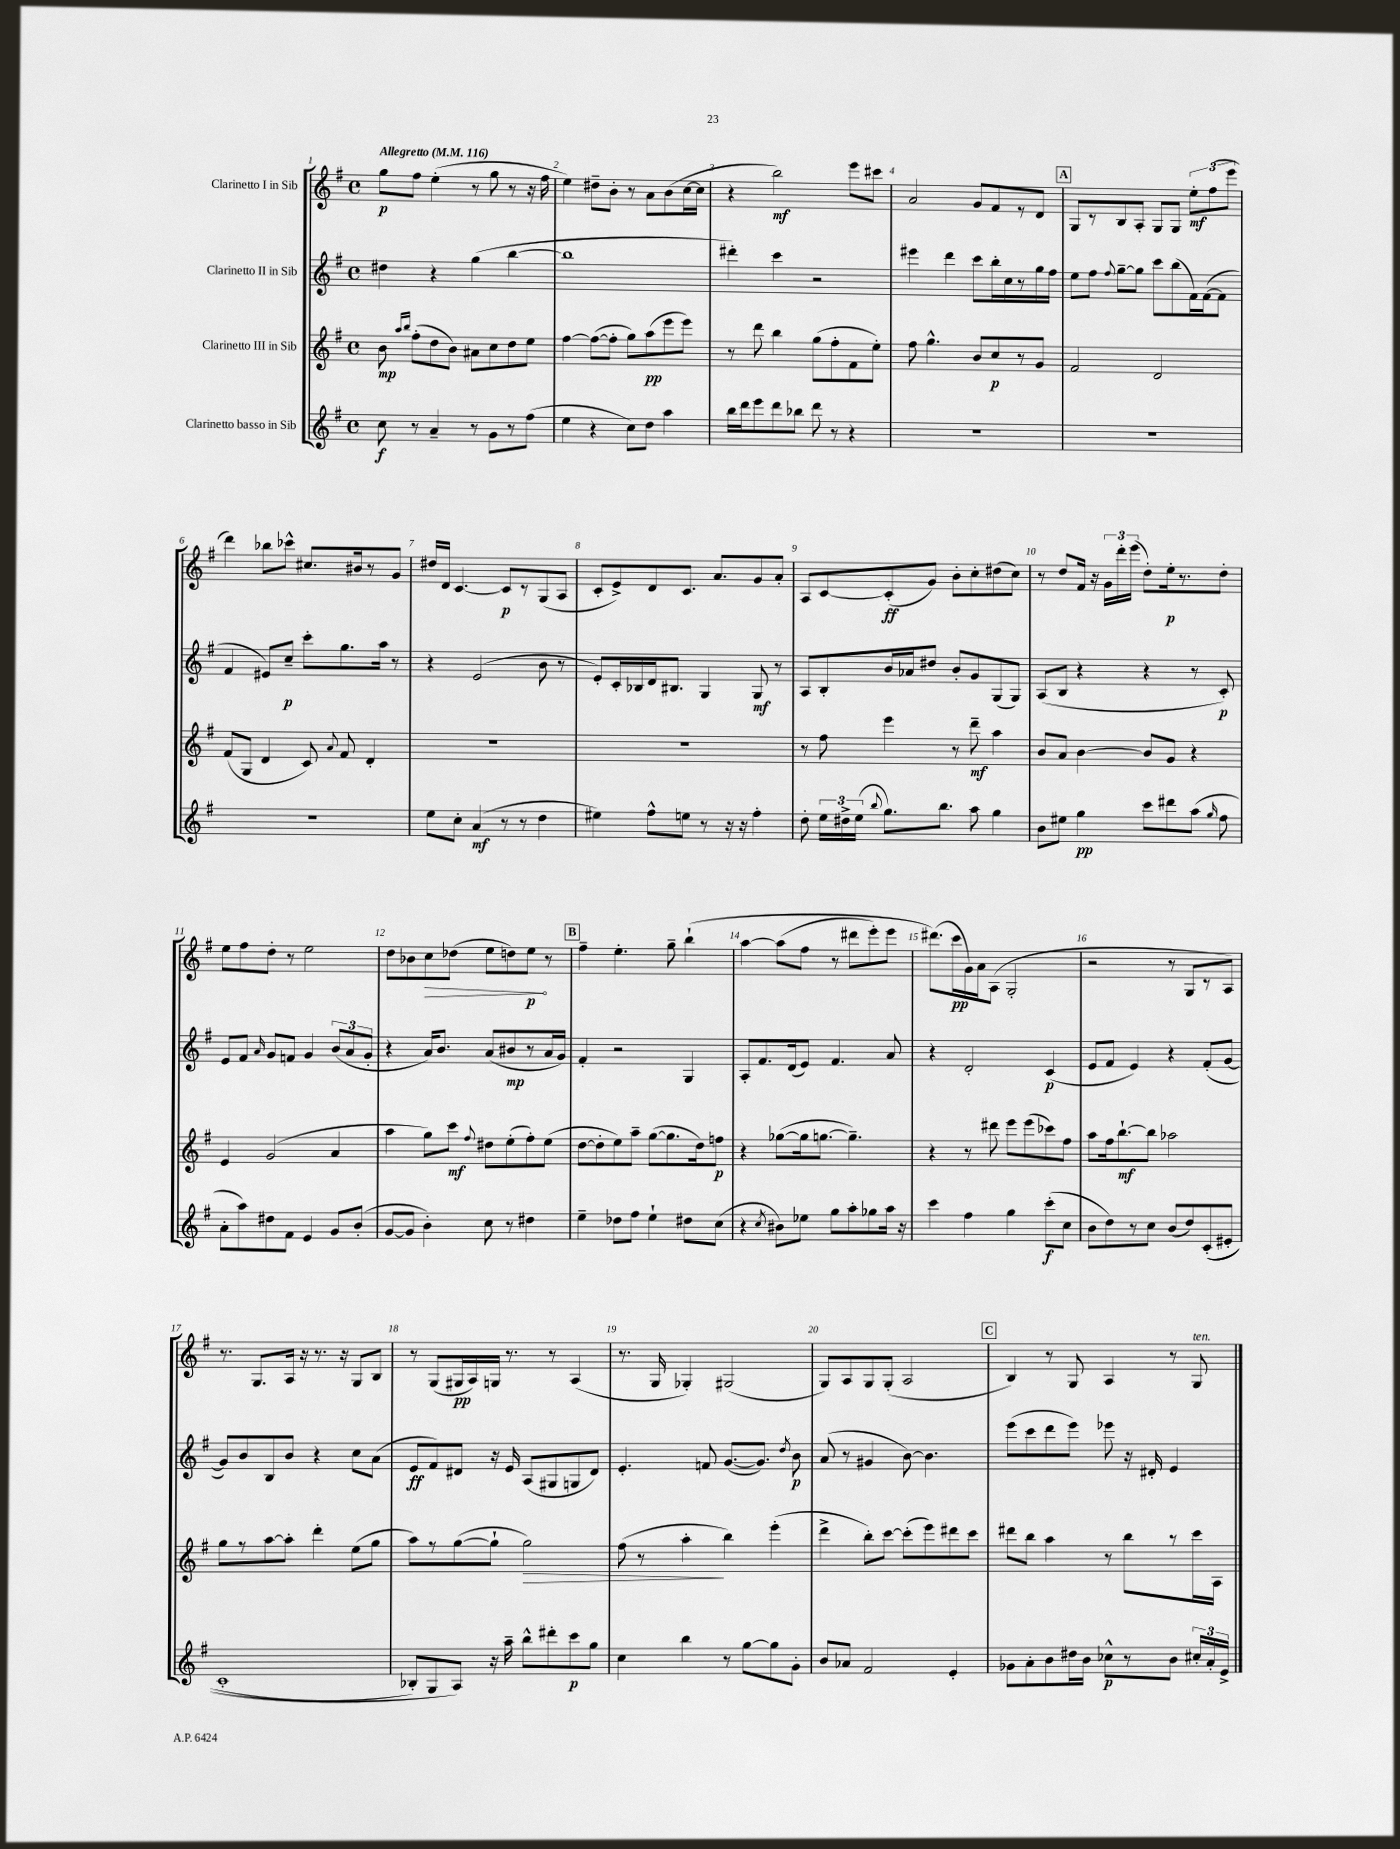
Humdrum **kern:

**kern	**kern	**kern	**kern
*staff4	*staff3	*staff2	*staff1
*clefG2	*clefG2	*clefG2	*clefG2
*k[f#]	*k[f#]	*k[f#]	*k[f#]
*M4/4	*M4/4	*M4/4	*M4/4
*met(c)	*met(c)	*met(c)	*met(c)
*MM116	*MM116	*MM116	*MM116
8cc	8b	4dd#	8gg
.	16qqaa	.	.
.	16qqbb	.	.
8r	(8ff#'	.	8ff#
4a~	8dd	4r	(4ee'
.	8b)	.	.
8r	8a#	(4gg	8r
8g	8cc	.	8gg
8r	8dd	[4bb	8r
(8ff#	8ee	.	16r
.	.	.	16ff#
=	=	=	=
4ee	[4ff#	1bb]	4ee)
4r	(8ff#_	.	8dd#~
.	8ff#']	.	8b'
8cc)	8gg)	.	8r
8dd	(8aa	.	8a
4aa	8eee	.	(8b
.	8eee)	.	[16cc
.	.	.	16cc]
=	=	=	=
16bb	8r	4ddd#')	4r
16ddd	.	.	.
8eee	8ddd	.	.
8ddd	4bb	4ccc	2bb)
8bb-	.	.	.
8ddd	(8gg	2r	.
8r	8ff#'	.	.
4r	8f#	.	8eee
.	8ee')	.	8ccc#
=	=	=	=
1r	8ff#	4eee#	2a
.	4.gg^^	.	.
.	.	4ddd	.
.	8b	8ccc	8g
.	8cc	16bb'	8f#
.	.	16cc	.
.	8r	8r	8r
.	8g	16gg	8d
.	.	16ff#	.
=	=	=	=
1r	2f#	8ee	8G
.	.	8ff#	8r
.	.	8qqff#	.
.	.	[8gg~	8B
.	.	8gg]	8A'
.	2d	8ccc	8G
.	.	(8bb	8G
.	.	16f#)	12ee'
.	.	([16f#	.
.	.	.	(12ff#
.	.	8f#]	.
.	.	.	12eee
=	=	=	=
1r	(8f#	4f#	4ddd)
.	8G	.	.
.	4d	8e#)	8bb-
.	.	8cc~	8ccc-^^
.	8c)	8ccc'	8.cc#
.	8qqa	.	.
.	8f#	8.gg	.
.	.	.	16b#
.	4d'	.	8r
.	.	16aa	.
.	.	8r	8g
=	=	=	=
8ee	1r	4r	16dd#
.	.	.	16d
8cc'	.	.	[4.c
(4a	.	(2e	.
8r	.	.	8c]
8r	.	.	8r
4dd	.	8b	(8G
.	.	8r	8A
=	=	=	=
4ee#)	1r	8e')	8c'
.	.	16c'	8e^)
.	.	16B-	.
8ff#^^	.	16d	8d
.	.	8.B#	.
8ee	.	.	8.c
8r	.	4G	.
.	.	.	8.a
16r	.	.	.
16r	.	.	.
4ff#'	.	8G	8g
.	.	8r	8a'
=	=	=	=
8dd'	8r	8A	8A
24ee	8ff#	8B'	[8c
24dd#^	.	.	.
(24ee	.	.	.
8qqbb	.	.	.
8.gg)	4eee	16b	(8c']
.	.	16a-	.
.	.	8dd#	8g)
8.bb	.	.	.
.	8r	8b'	8b'
8aa	8ddd~	8g	8cc'
4gg	4aa	(8G	(8dd#
.	.	8G)	8cc)
=	=	=	=
8b	8b	(8A	8r
8ee#	8a	8B	8dd
4gg	[4b	4r	16f#
.	.	.	16r
.	.	.	24g
.	.	.	24ddd'
.	.	.	(24eee
8ccc	8b]	4r	8dd')
8ddd#	8g	.	16ee'
.	.	.	8.r
(8aa	4r	8r	.
16qqgg	.	.	.
8ff#	.	8c')	8dd'
=	=	=	=
8a'	4e	8e	8ee
8aa)	.	8f#	8ff#
.	.	16qqa	.
8dd#	(2g	8g	8dd'
8f#	.	8f	8r
4e	.	4g	2ee
8g	4a	(12b	.
.	.	12a	.
(8b'	.	.	.
.	.	12g'	.
=	=	=	=
[8g	4aa	4r	8dd
8g]	.	.	8b-
4b')	8gg)	16a)	8cc
.	.	8.b	.
.	8ccc	.	(8dd-
.	8qqff#	.	.
8cc	8dd#	(8a	8ee
8r	(8ee'	8b#	8dd)
4dd#	8ff#')	8r	8ee
.	(8ee	16a	8r
.	.	16g)	.
=	=	=	=
4ee~	[8dd	4f#'	4ff#~
.	8dd']	.	.
8dd-	8ee)	2r	4.ee'
8ff#	8aa~	.	.
4ee`	([8gg	.	.
.	8.gg]	.	8gg~
8dd#	.	4G	&(4bb`
.	16dd)	.	.
(8cc	8ff	.	.
=	=	=	=
4r	4r	8A'	[4aa
.	.	8.f#	.
8qcc	.	.	.
8b#)	([8gg-	.	(8aa]
.	.	(16d	.
8ee-	16gg-]	8e)	8ff#
.	[8.gg	.	.
8gg	.	4.f#	8r
8aa'	4.gg~])	.	8ddd#
8gg-	.	.	8eee')
16aa	.	8a	8eee
16r	.	.	.
=	=	=	=
4ccc	4r	4r	(8.ddd#&)
.	.	.	16ccc
4ff#	8r	2d'	16g)
.	.	.	16a
.	8ddd#	.	(8A
4gg	8eee	.	2G'
.	(8eee	.	.
(8ccc'	8ccc-)	(4c	.
8cc	8ff#	.	.
=	=	=	=
8b	8aa	8e	2r
8dd)	16ff#	8f#	.
.	[8.bb`	.	.
8r	.	4e)	.
8cc	8bb]	.	.
(8b	2aa-	4r	8r
8dd)	.	.	8G
&((8c'	.	(8f#'	8r
8e#'	.	[8g	8A)
=	=	=	=
1c'	8gg	8g])	8.r
.	8r	8b	.
.	.	.	8.G
.	[8aa	8B	.
.	8aa']	8b	16A
.	.	.	16r
.	4ddd'	4r	8.r
.	.	.	16r
.	(8ee	8cc	8G
.	8gg	(8a	8B
=	=	=	=
8B-')	8aa)	8e	8r
8G	8r	8f#)	(8G
8A&)	([8gg	8d#	16G#
.	.	.	16A)
16r	8gg`]	16r	16G
16aa~	.	16e	8.r
8bb^^	2gg)	(8A	.
8ddd#'	.	8G#	8r
8ccc	.	8G	(4A
8gg	.	8d#)	.
=	=	=	=
4cc	(8ff#	4.e'	8.r
.	8r	.	.
.	.	.	16G
4bb	4aa'	.	4G-')
.	.	8f	.
8r	4bb)	([8.g	(2G#
[8gg	.	.	.
.	.	8.g])	.
8gg]	(4eee'	.	.
.	.	8qdd	.
8g'	.	8b	.
=	=	=	=
8b	4ddd^	(8a	8G)
8a-	.	8r	8A
2f#	8bb')	4g#	8G
.	[8ccc	.	(8G'
.	(8ccc']	[8b)	2A
.	8eee)	4.b]	.
4e'	8ddd#	.	.
.	8ccc	.	.
=	=	=	=
8g-	8ddd#	(8eee	4B)
8a'	8bb	8ccc	.
8b	4aa	8ddd	8r
16dd#	.	8eee)	8G
16b	.	.	.
8cc-^^	8r	8eee-	4A
8r	8bb	16r	.
.	.	16d#'	.
8b	8r	4e	8r
24cc#'	16ccc	.	8G
24a'	.	.	.
.	16A	.	.
24e^	.	.	.
==	==	==	==
*-	*-	*-	*-
